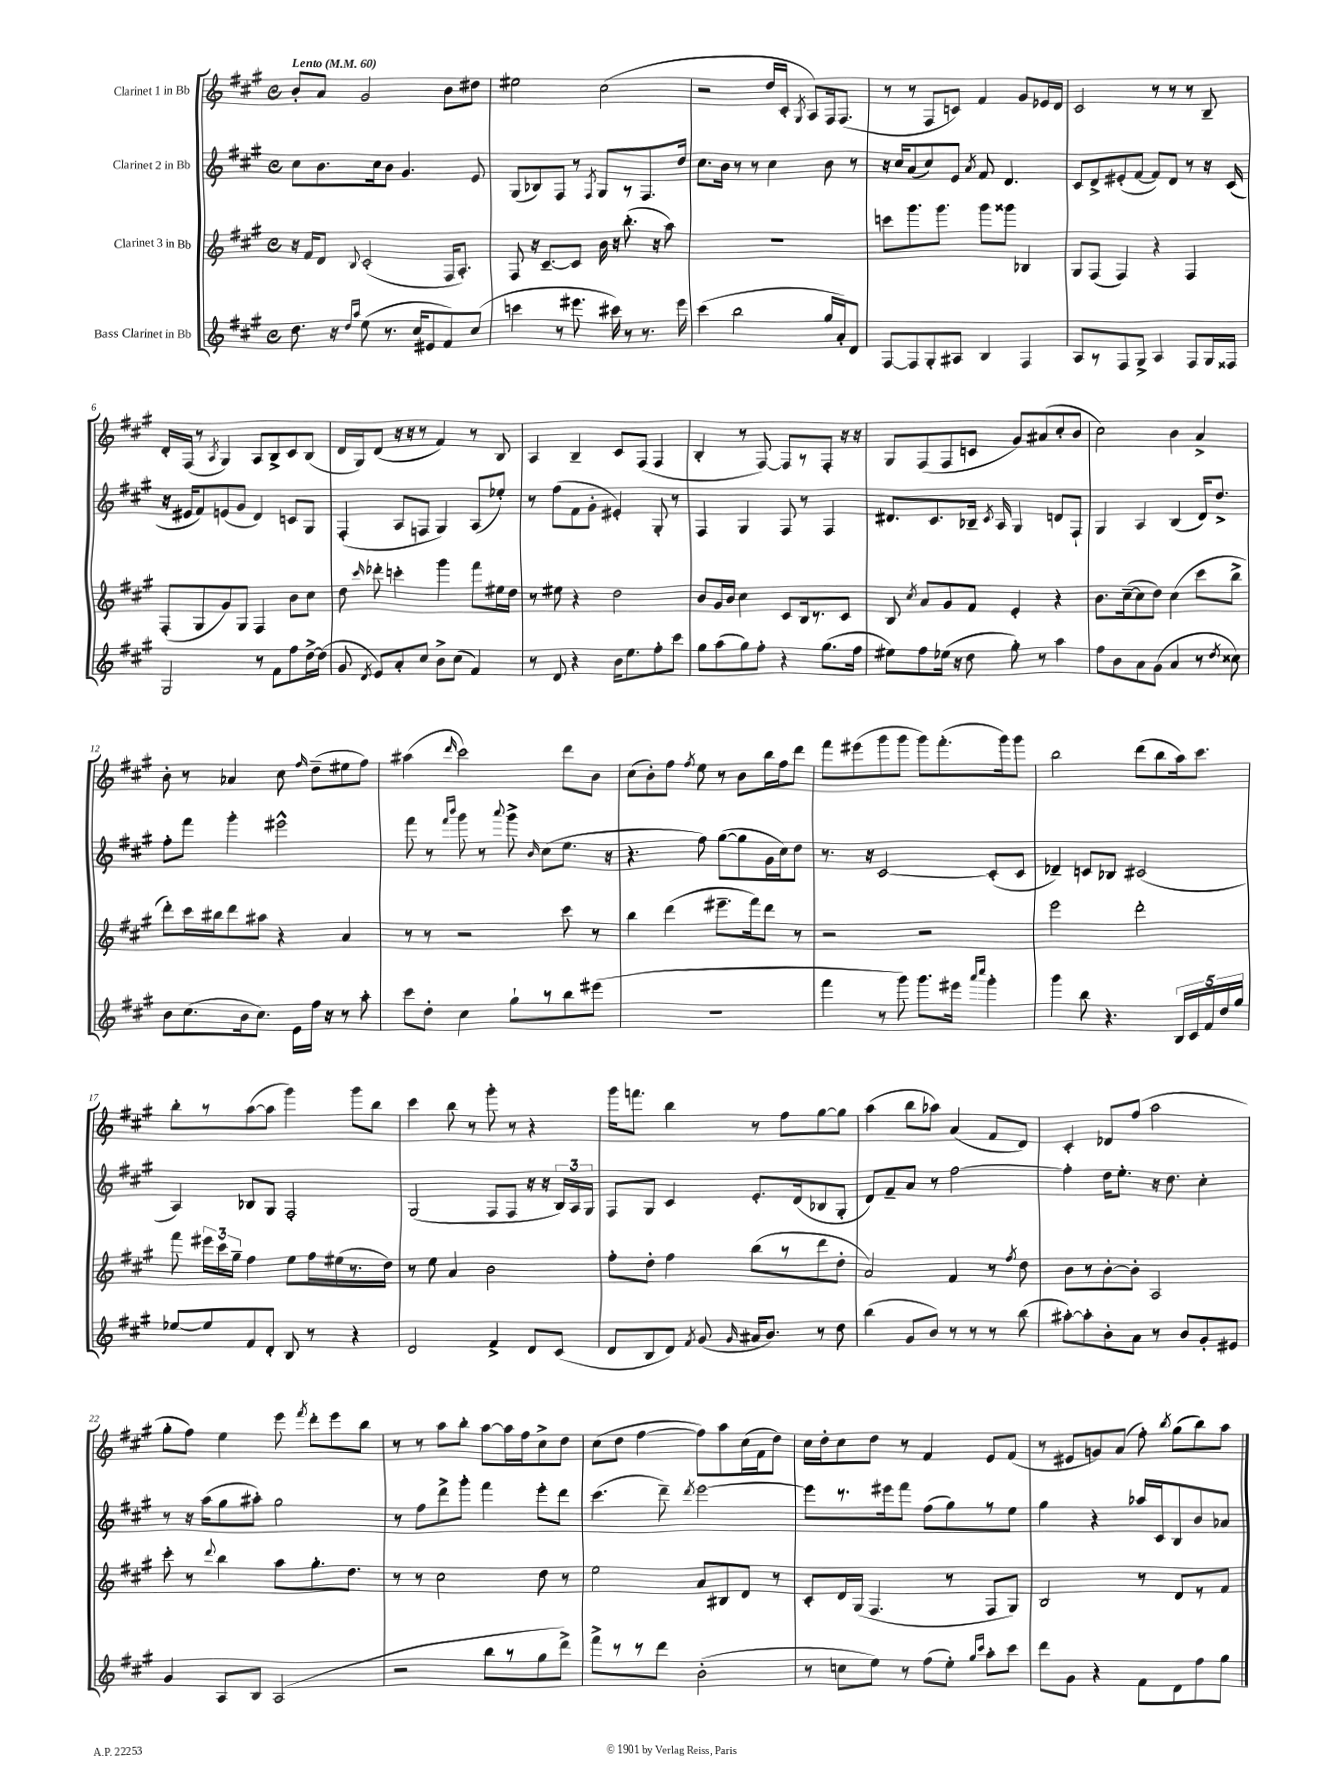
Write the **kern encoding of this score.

**kern	**kern	**kern	**kern
*staff4	*staff3	*staff2	*staff1
*clefG2	*clefG2	*clefG2	*clefG2
*k[f#c#g#]	*k[f#c#g#]	*k[f#c#g#]	*k[f#c#g#]
*M4/4	*M4/4	*M4/4	*M4/4
*met(c)	*met(c)	*met(c)	*met(c)
*MM60	*MM60	*MM60	*MM60
8.dd	16r	8cc#	8b'
.	16f#	.	.
.	8d	8.b	8a
16r	.	.	.
16qqdd	.	.	.
16qqaa	8qqB	.	.
(8ee	(2c#'	.	2g#
.	.	16cc#	.
8.r	.	8b	.
.	.	4.g#	.
16cc#	.	.	.
8e#	.	.	.
8f#)	16F#	.	8b
.	8.A')	.	.
(8cc#	.	8e	8dd#
=	=	=	=
4ccc	8F#	(8G#	2ee#
.	16r	8B-)	.
.	[8.c#~	.	.
8r	.	8F#	.
8.eee#	8c#]	8r	.
.	.	8qF#	.
.	16b	8G#	(2cc#
16ccc#)	16r	.	.
8r	(8.bb'	8r	.
8.r	.	8.F#	.
.	16r	.	.
.	8aa)	.	.
16eee#	.	16dd	.
=	=	=	=
(4ccc#	1r	8.cc#	2r
.	.	16b	.
2bb	.	8r	.
.	.	8r	.
.	.	4cc#	16dd
.	.	.	16c#'
.	.	.	8qG#
.	.	.	8A)
16gg#	.	8b	16F#
16a')	.	.	(8.F#
8d	.	8r	.
=	=	=	=
[8F#	8ccc	16r	8r
.	.	16cc#	.
8F#]	8.ggg#	(8a	8r
8G#'	.	8cc#)	8F#
.	8.ggg#	.	.
8A#	.	8e	8c)
.	.	8qa	.
4B	8ggg#	8f#	4f#
.	8ggg##	4.d	.
4F#	4B-	.	8g#
.	.	.	16e-
.	.	.	16d
=	=	=	=
8A	8G#	8c#	2c#
8r	(8F#	8d^	.
8F#	4F#)	(8e#'	.
8G#^	.	[8f#	.
4A	4r	8f#])	8r
.	.	8d	8r
8F#	4F#	8r	8r
16G#	.	16r	8B~
16F##	.	(16c#	.
=	=	=	=
2G#	(8F#'	16r	16d'
.	.	16e#	(16F#
.	8G#	8f#)	8r
.	.	.	8qA
.	8g#)	(8e	4G#)
.	8G#	8g#	.
8r	4F#	4d)	8A
8f#	.	.	8B^
8ff#	8b	8c	8c#
[16dd^	8cc#	8G#	(8B
(16dd]	.	.	.
=	=	=	=
8g#	8dd	(4F#'	16d
.	.	.	16G#)
8qd	16qqccc#	.	.
8e)	8ddd-'	.	(8d
8a'	4ccc'	8A	16r
.	.	.	16r
8cc#	.	8F	8r
8b^	4ggg#	4G#)	4f#)
(8cc#	.	.	.
4f#)	8fff#	(8A	8r
.	16ee#	8ee-')	8B
.	16dd	.	.
=	=	=	=
8r	8r	8r	4A
8d	8ee#	(8ff#	.
4r	4r	8f#	4B~
.	.	8g#'	.
16b	2dd	4e#')	8c#
8.ee	.	.	.
.	.	.	(8F#
8ff#'	.	8G#'	4F#
8ccc#	.	8r	.
=	=	=	=
8gg#	8b	4F#	4B'
(8aa	16g#	.	.
.	16b	.	.
8gg#)	4cc#	4G#	8r
8ff#'	.	.	[8F#)
4r	8c#	8F#	8F#]
.	16B	8r	8r
.	8.r	.	.
(8.gg#	.	4F#	8F#'
.	8c#	.	16r
16ff#	.	.	16r
=	=	=	=
8ee#)	8B	8.d#	8G#
.	8qcc#	.	.
8ff#	8a	.	(8F#
.	.	8.c#	.
(16ee-	8g#	.	8F#
16r	.	.	.
8dd	8f#	16B-~	8c
.	.	8qc#	.
.	.	16A	.
8gg#')	4e'	4G#	8g#)
8r	.	.	(8a#
4aa	4r	8d	8cc#'
.	.	8F#`	8b
=	=	=	=
8ff#	8.b	4G#	2cc#)
8b	.	.	.
.	([16cc#~	.	.
8a	8cc#]	4A	.
(8g#	8dd)	.	.
4a	(4cc#	(4B	4b
8r	8ccc#	16d)	4a^
.	.	8.dd^	.
8qdd	.	.	.
8cc##)	8bb^	.	.
=	=	=	=
8b	8ddd')	8ff#'	8b'
(8.cc#	16ccc#	8fff#	8r
.	16bb#	.	.
.	8ddd	4ggg#'	4a-
16b	.	.	.
8.cc#)	8aa#	.	.
.	4r	2eee#^^	8cc#
16e	.	.	.
.	.	.	16qqff#
16ff#	.	.	(8dd~
16r	.	.	.
8r	4a	.	8ee#
8aa'	.	.	8ff#)
=	=	=	=
8ccc#	8r	8fff#	(4aa#
8dd'	8r	8r	.
.	.	16qqfff#	.
.	.	16qqbbb	16qqddd
4cc#	2r	8ggg#	2ccc#)
.	.	8r	.
.	.	8qqaaa	.
8gg#`	.	8ggg#^	.
.	.	16qqb	.
8r	.	(8cc#	.
8bb	8ccc#	8.ee	8ddd
(8eee#	8r	.	8b
.	.	16r	.
=	=	=	=
1r	4bb	4.r	(8cc#
.	.	.	8b')
.	(4ddd	.	8ff#
.	.	.	8qff#
.	.	8ff#)	8ee
.	8.eee#~	([8gg#	8r
.	.	8gg#]	8b
.	16fff#)	.	.
.	8ddd	16g#	16bb
.	.	16cc#)	16ff#
.	8r	8dd	8ddd
=	=	=	=
4fff#	2r	8.r	8fff#
.	.	.	(8eee#
.	.	16r	.
8r	.	[2c#	8ggg#
8ggg#)	.	.	8ggg#
8.ggg#	2r	.	8ggg#)
.	.	.	(8.fff#'
16eee#	.	.	.
16qqaaa	.	.	.
16qqcccc#	.	.	.
4ggg#'	.	(8c#']	.
.	.	.	16ggg#)
.	.	8c#	8ggg#
=	=	=	=
4ggg#	2eee	4d-~)	2bb
8bb	.	8c	.
4.r	.	8B-	.
.	2ddd'	(2c#	(8ddd
.	.	.	8bb
20B	.	.	16aa)
20c#	.	.	.
.	.	.	8.ccc#
20f#	.	.	.
20dd	.	.	.
20gg#	.	.	.
=	=	=	=
[8ee-	8fff#	4A)	8bb'
8ee-]	24eee#	.	8r
.	24ccc#	.	.
.	24gg#~	.	.
8f#	4ff#	8B-	([8aa
8d'	.	8G#	8aa]
8B	8ee	2F#'	4ggg#)
8r	16ff#	.	.
.	(16ee#	.	.
4r	8.r	.	8ggg#
.	.	.	8bb
.	16dd)	.	.
=	=	=	=
2d	8r	(2G#	4ccc#
.	8ee	.	.
.	4a	.	8bb
.	.	.	8r
4f#^	2b	8F#	8ggg#'
.	.	8F#	8r
8d	.	16r	4r
.	.	16r	.
(8c#	.	24B)	.
.	.	24A	.
.	.	24G#	.
=	=	=	=
8d	8ff#'	8F#	16ggg#
.	.	.	8.fff
8B	8dd'	8G#	.
8d)	4ff#	4c#	4bb
8qf#	.	.	.
(8g#	.	.	.
16qqg#	.	.	.
16a#	(8bb	8.e'	8r
8.b)	.	.	.
.	8r	.	8ff#
.	.	(16d	.
8r	8ddd	8B-	[8gg#
8dd	8dd'	8G#'	8gg#]
=	=	=	=
(4bb	2a)	8d)	(4aa
.	.	8f#~	.
8g#	.	8a	8bb
8b)	.	8r	8aa-)
8r	4f#	[2ff#	(4a
8r	.	.	.
8r	8r	.	8f#
.	8qff#	.	.
(8bb	8dd	.	8d)
=	=	=	=
[8aa#')	8b	4ff#']	4c#'
8aa#']	8r	.	.
8b'	[8b'	16dd	8d-
.	.	8.ee'	.
8a	8b']	.	(8ff#
8r	2A	16r	2aa
.	.	8.dd	.
8b	.	.	.
8g#'	.	4cc#'	.
8e#	.	.	.
=	=	=	=
4g#	8ccc#'	8r	8gg#'
.	8r	16r	8ff#)
.	.	(16aa	.
.	8qqddd	.	.
8A	4bb	8gg#	4ee
8B	.	8aa#')	.
(2A	8aa	2gg#	8eee
.	.	.	8qfff#
.	8.gg#'	.	8ddd'
.	.	.	8eee
.	8.dd	.	.
.	.	.	8bb
=	=	=	=
2r	8r	8r	8r
.	8r	8ff#	8r
.	2cc#	8ddd^	8aa
.	.	8ggg#'	8bb'
8bb	.	4fff#	[8aa
8r	.	.	16aa]
.	.	.	16ff#
8gg#	8dd	8eee'	8cc#^
8ddd^)	8r	8ddd	8dd
=	=	=	=
8fff#^	2ee	(4.ccc#	(8cc#
8r	.	.	8dd
8r	.	.	[4ff#
8ddd	.	8ddd~)	.
.	.	8qddd	.
(2b'	8a	[2eee	8ff#])
.	8B#	.	8aa
.	8d	.	(16cc#
.	.	.	16f#
.	8r	.	8dd)
=	=	=	=
8r	8c#'	8eee]	16cc#
.	.	.	16dd'
8cc	16d	8.r	8cc#
.	(16G#	.	.
8ee)	4.F#	.	8dd
.	.	16eee#	.
8r	.	8fff#	8r
(8ff#	.	(8ff#	4f#
8ee')	8r	8gg#)	.
16qqgg#	.	.	.
16qqccc#	.	.	.
8aa'	8F#	8r	8e
8ccc#	8G#)	8ee	(8f#
=	=	=	=
8ddd	2B	4gg#	8r
8g#	.	.	8e#
4r	.	4r	8g)
.	.	.	(8a
8f#	8r	16aa-	8ff#')
.	.	16c#	.
.	.	.	8qbb
8d	8d	8B	(8gg#
8ff#	8r	8b	8bb)
8gg#	8f#	8a-	8aa
==	==	==	==
*-	*-	*-	*-
